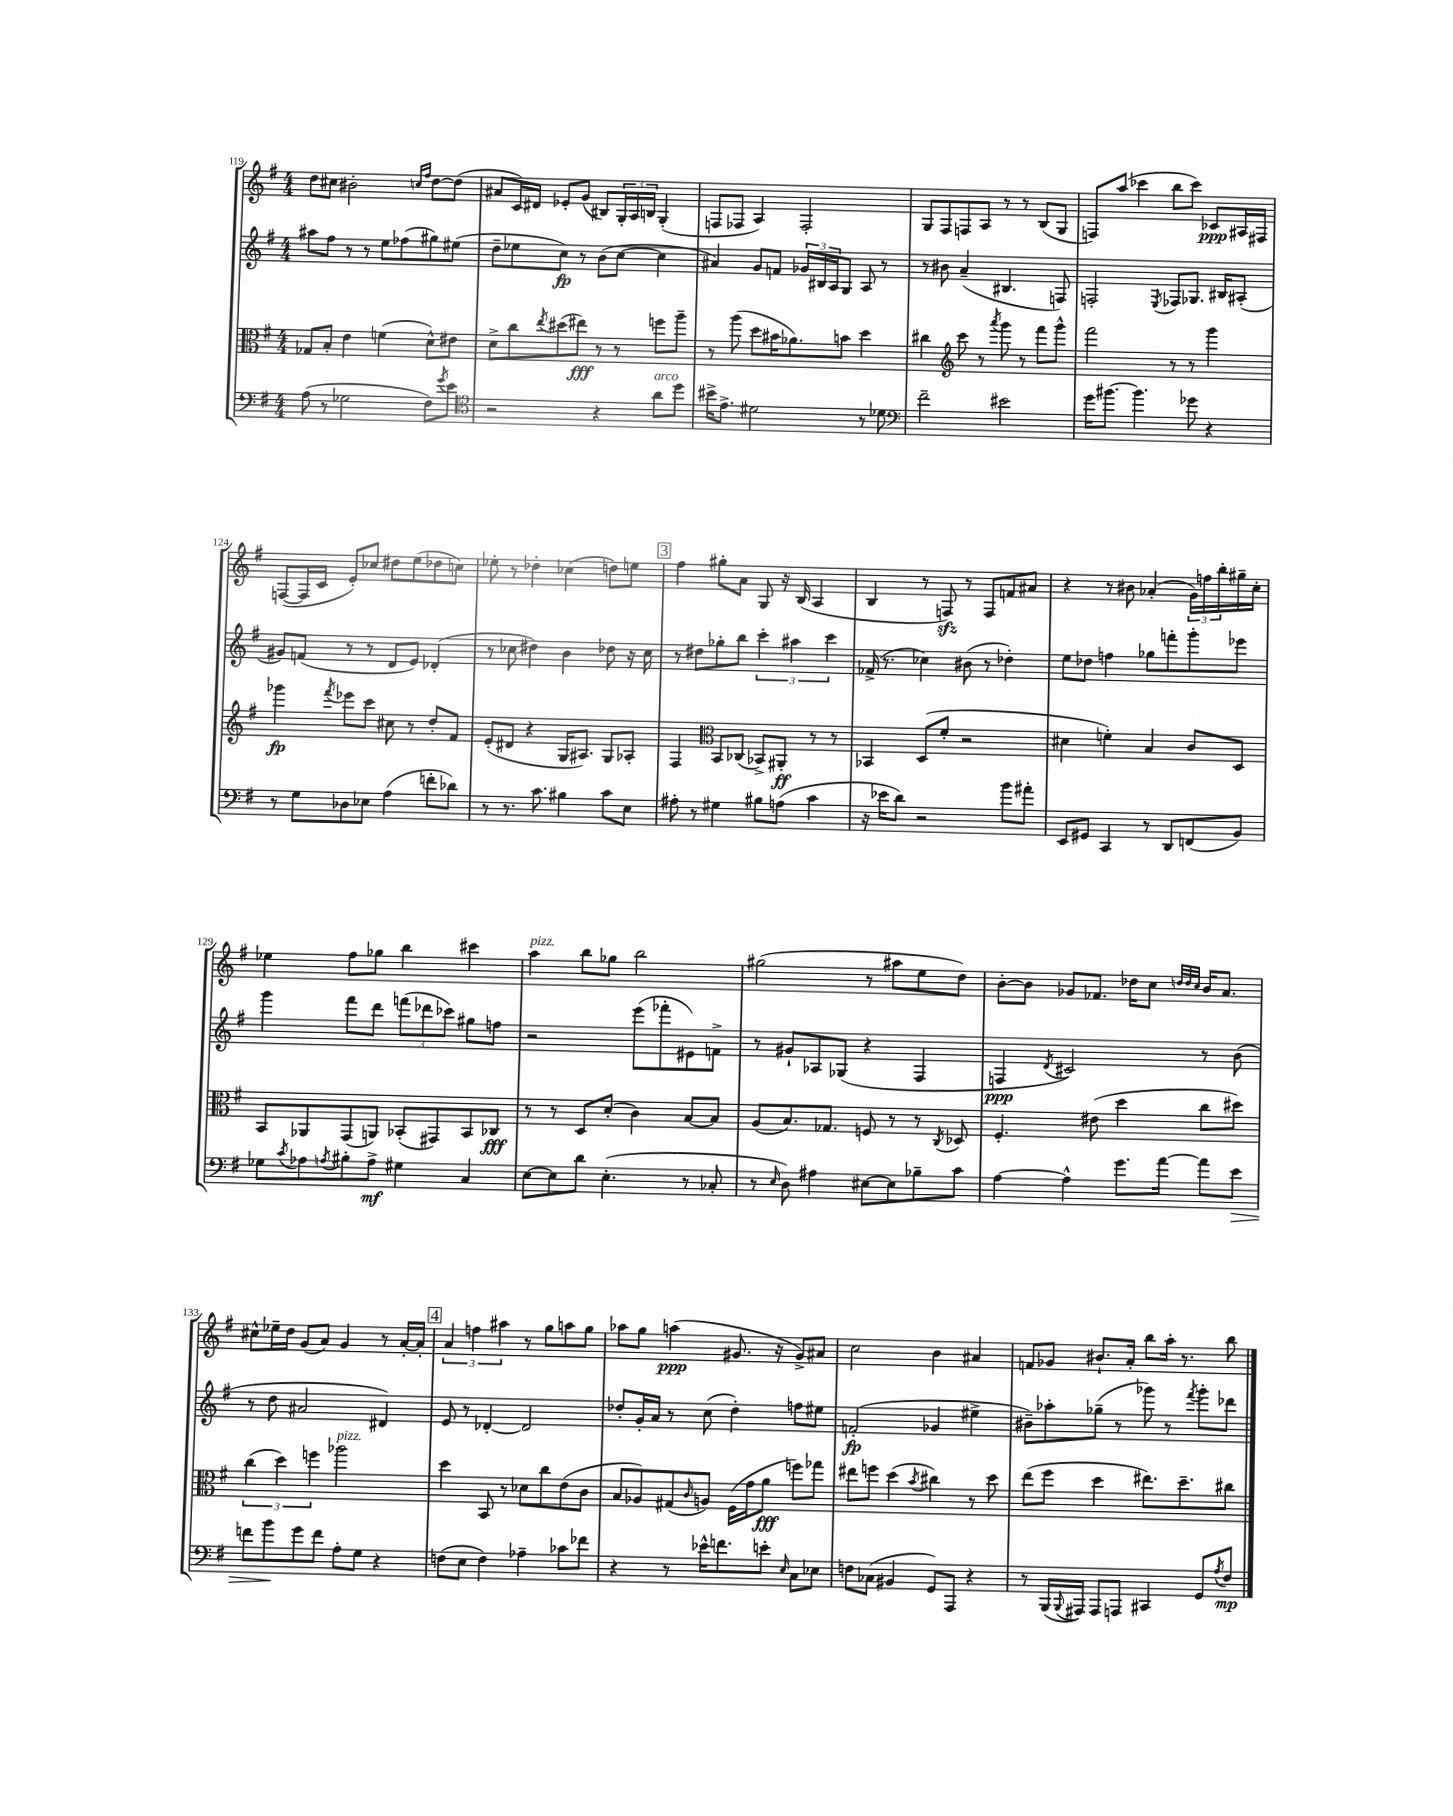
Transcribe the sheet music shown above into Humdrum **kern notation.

**kern	**kern	**kern	**kern
*staff4	*staff3	*staff2	*staff1
*clefF4	*clefC3	*clefG2	*clefG2
*k[f#]	*k[f#]	*k[f#]	*k[f#]
*M4/4	*M4/4	*M4/4	*M4/4
(8A	8G-	8aa#	8dd
8r	8B'	8ff#	8cc#
2G-	4e	8r	2b#'
.	.	8r	.
.	(4f	8ee	.
.	.	(8ff-	.
.	.	.	16qqcc
.	.	.	16qqff#
8F#)	8d^^)	8gg#)	[8dd
8qg	.	.	.
8e	8e#	(8ee#	(8dd]
=	=	=	=
*clefC4	*	*	*
2r	8d^	8dd~	8a#
.	8cc	8ee-	16c)
.	.	.	16d#
.	8qee	.	.
.	(8dd#	8cc)	8e-'
.	8ee#)	8r	(8g
4r	8r	(8b	8B#)
.	8r	[8cc	24G'
.	.	.	24A
.	.	.	24B
8a	8ff	4cc]	(4G'
8dd	8aa~	.	.
=	=	=	=
16b#^	8r	4a#)	8F
8.e^	.	.	.
.	(8aa	.	8F-
2d#	8dd	8g	4A)
.	16b#	8f	.
.	8.a-)	.	.
.	.	24g-	2F-'
.	.	24B#	.
.	.	24A	.
.	8b	8G	.
8r	4dd	8A	.
8d-	.	8r	.
=	=	=	=
*clefF4	*	*	*
2f#~	4cc#	8r	8G
.	.	8b#	8F#
*	*clefG2	*	*
.	8ccc	(4a~	8F
.	8r	.	8A
.	8qaaa	.	.
2e#	8ggg	4.B#	8r
.	8r	.	8r
.	8fff#	.	(8B
.	8ggg^^	8F)	8G
=	=	=	=
16g	2fff#	2F'	8F)
[8.b#	.	.	.
.	.	.	(8aa
4.b#]	.	.	4ccc-
.	.	8qE	.
.	8r	8F-	8bb
8g-	8r	8.G-	8ccc-)
4r	4ggg	.	8c-
.	.	16B#	.
.	.	(8A#'	16A#
.	.	.	16F#
=	=	=	=
8r	4ggg-	8g#)	([8F
8G	.	(8f	16F]
.	.	.	16c
.	8qfff#	.	.
8D-	8eee-	8r	8e')
8E-	8ccc	8r	8cc-
(4A	8cc#	8d	8dd#
.	8r	8e)	(8ee
8f'	8dd'	(4d-'	8dd-
8d-)	8f#	.	8cc)
=	=	=	=
8r	(8e'	8r	8ee-'
8.r	8d#	8cc-	8r
.	4r	4dd#)	4dd-'
8.c	.	.	.
4B#	16G	4b	(4cc-
.	8.A#)	.	.
8c	8G	8dd-	8dd)
8E	8A-'	16r	8ee
.	.	16cc-	.
=	=	=	=
8A#'	4F#	8r	4ff#
8r	.	8dd#	.
*	*clefC3	*	*
4G#	8BB	8gg-'	8gg#'
.	(8C-	8bb	8a
8B#	8BB-^)	6ccc'	8G
(8A	8AA#'	.	16r
.	.	6aa#	.
.	.	.	(16B
4c	8r	.	4A
.	.	6ccc	.
.	8r	.	.
=	=	=	=
16r	4BB-	(16f-^	4B
16e-	.	8.r	.
8d)	.	.	.
2r	(8D	4cc-)	8r
.	8f#'	.	8F)
.	2r	(8b#	8r
.	.	8r	8F
8b	.	4dd-')	8f
8a#'	.	.	8a#
=	=	=	=
8EE	4d#	8ee	4r
8GG#	.	8dd-	.
4CC	4f')	4ff	8r
.	.	.	8b#
8r	4B	8gg-	(4a-'
8DD	.	8fff'	.
(8FF	8c	8ggg'	24g)
.	.	.	24ff
.	.	.	24bb'
8BB)	8D	8eee-	16gg#~
.	.	.	16cc'
=	=	=	=
8G-	8BB	4ggg	4ee-
8qc	.	.	.
8A-	8AA-	.	.
8qA	.	.	.
8B#'	(8GG	8fff#	8ff#
8A^	8AA)	8ddd	8gg-
4G#	(8BB-'	(12fff	4bb
.	.	12ddd-	.
.	8GG#)	.	.
.	.	12ccc-)	.
4C	8BB-	8gg#	4ccc#
.	8C-	8ff	.
=	=	=	=
[8E	8r	2r	4aa
8E]	8r	.	.
8d	8D	.	8bb
(4.E'	(8d'	.	8gg-
.	4c)	(8eee	2bb
.	.	8fff-'	.
8r	[8B	8e#)	.
8C-'	8B]	8f^	.
=	=	=	=
8r	(8A	8r	(2gg#
16qqE	.	.	.
8D)	8.B)	8g#`	.
4A#	.	8A-	.
.	8.G-	.	.
.	.	(8G-	.
[8E#	8F	4r	8r
8E#]	8r	.	8aa#
8B-~	8r	4F#	8ee
.	8qC	.	.
8c	8D-	.	8dd)
=	=	=	=
[4A	4.F#'	4F	[8b'
.	.	.	8b]
.	.	8qd	.
4A^^]	.	2c#)	8g-
.	(8e#	.	8.f-
8.g	4dd	.	.
.	.	.	16dd-
.	.	.	8cc
[16a	.	.	.
.	.	.	32qqdd
.	.	.	32qqdd
.	.	.	32qqcc
8a]	8cc	8r	16b
.	.	.	8.a
8e	8dd#)	(8b	.
=	=	=	=
8f	(6cc	8r	8cc#^^
8b	.	8dd	16ee-~
.	6dd)	.	.
.	.	.	16dd
8g	.	2a#	(8g
.	6ff	.	.
8f	.	.	8a)
8A'	2aa-	.	4g
8G	.	.	.
4r	.	4d#)	8r
.	.	.	[16a'
.	.	.	16a']
=	=	=	=
(8F	4dd	8e	6a
8E	.	8r	.
.	.	.	6ff
4F)	8BB	[4d-'	.
.	.	.	6aa#
.	8r	.	.
4A-~	8d-	2d-]	8r
.	8cc	.	8gg
8c-	(8e	.	8aa
8f-	8c	.	8gg
=	=	=	=
4r	8B	8dd-'	8aa-
.	8A-)	16g'	8gg
.	.	16a	.
8r	(8G#	8r	(4aa
.	16qqc	.	.
16e-^^	8A)	(8cc	.
8.f	.	.	.
.	(16F#	4dd-')	8.g#
.	16g	.	.
8e'	8a	.	.
.	.	.	16r
16qqE	.	.	.
8C	8ff)	8ff	8g#^)
8E-	8gg-	8ee#	8a#
=	=	=	=
8F	8ee#	(2f'	2cc
(8C-	8ff	.	.
4BB#	(4dd	.	.
.	8qb	.	.
8GG)	4cc#)	4g-	4b
8AAA	.	.	.
4r	8r	4ee#^	4a#
.	8dd	.	.
=	=	=	=
8r	(8ee	8b#~)	8f
(16BBB	8ff#	8aa-'	8g-
8qqBBB	.	.	.
16AAA#)	.	.	.
8AAA#	4dd	(8gg-~	8.b#`
8AAA	.	8r	.
.	.	.	16a'
4CC#	8.ee#)	8ggg-)	8bb
.	.	8r	16aa'
.	8.dd~	.	8.r
.	.	8qfff#	.
8GG	.	8ggg-'	.
8qA	.	.	.
8F#	8cc#	8ddd-	8bb
==	==	==	==
*-	*-	*-	*-
